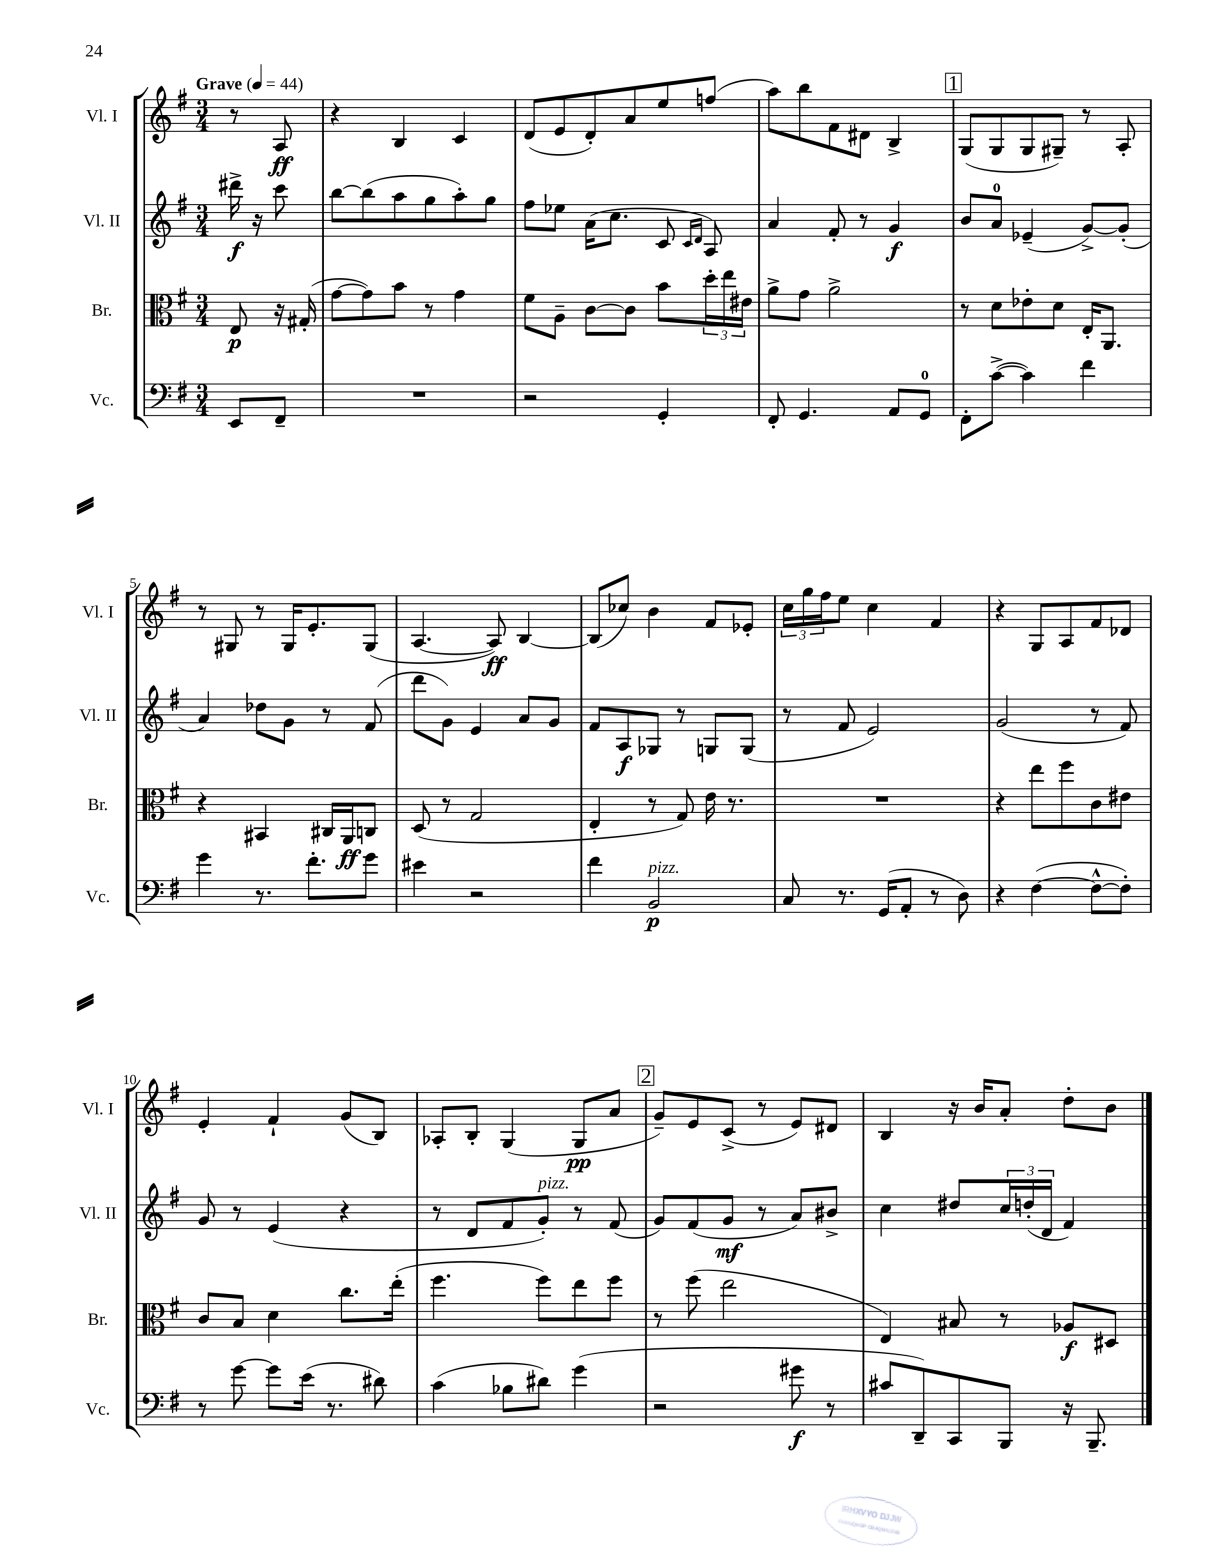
<<
\new StaffGroup <<
\new Staff = "s0" \with { instrumentName = "Vl. I" shortInstrumentName = "Vl. I" } {
    \clef treble \key g \major \numericTimeSignature \time 3/4 \partial 4 \tempo "Grave" 4 = 44
    r8 a8\ff |
    r4 b4 c'4 |
    d'8( e'8 d'8-.) a'8 e''8 f''8( |
    a''8) b''8 fis'8 dis'8 b4-> |
    \mark \markup { \box "1" } g8( g8 g8 gis8--) r8 a8-. |
    r8 gis8 r8 gis16 e'8.-. gis8( |
    a4.~ a8\ff) b4~ |
    b8( ces''8) b'4 fis'8 ees'8-. |
    \tuplet 3/2 { c''16 g''16 fis''16 } e''8 c''4 fis'4 |
    r4 g8 a8 fis'8 des'8 |
    e'4-. fis'4-! g'8( b8) |
    aes8-. b8-. g4( g8\pp a'8 |
    \mark \markup { \box "2" } g'8--) e'8 c'8->( r8 e'8) dis'8 |
    b4 r16 b'16 a'8-. d''8-. b'8 \bar "|." |
}
\new Staff = "s1" \with { instrumentName = "Vl. II" shortInstrumentName = "Vl. II" } {
    \clef treble \key g \major \numericTimeSignature \time 3/4 \partial 4
    dis'''16->\f r16 c'''8 |
    b''8~ b''8( a''8 g''8 a''8-.) g''8 |
    fis''8 ees''8 a'16( c''8. c'8 \grace { c'16 d'16 } a8) |
    a'4 fis'8-. r8 g'4\f |
    \mark \markup { \box "1" } b'8 a'8-0 ees'4--( g'8~->) g'8-.( |
    a'4) des''8 g'8 r8 fis'8( |
    d'''8 g'8) e'4 a'8 g'8 |
    fis'8 a8\f ges8 r8 g8 g8( |
    r8 fis'8 e'2) |
    g'2( r8 fis'8) |
    g'8 r8 e'4( r4 |
    r8 d'8 fis'8 g'8-.^\markup { \italic "pizz." }) r8 fis'8( |
    \mark \markup { \box "2" } g'8) fis'8( g'8\mf r8 a'8) bis'8-> |
    c''4 dis''8 \tuplet 3/2 { c''16 d''16-.( d'16 } fis'4) \bar "|." |
}
\new Staff = "s2" \with { instrumentName = "Br." shortInstrumentName = "Br." } {
    \clef alto \key g \major \numericTimeSignature \time 3/4 \partial 4
    e8\p r16 gis16-.( |
    g'8~ g'8) b'8 r8 g'4 |
    fis'8 a8-- c'8~ c'8 b'8 \tuplet 3/2 { d''16-. e''16 eis'16 } |
    a'8-> g'8 a'2-> |
    \mark \markup { \box "1" } r8 d'8 ees'8-. d'8 e16-. a,8. |
    r4 bis,4 cis16 a,16\ff c8 |
    d8( r8 g2 |
    e4-. r8 g8) e'16 r8. |
    R2. |
    r4 e''8 fis''8 c'8 eis'8 |
    c'8 b8 d'4 c''8. e''16-.( |
    fis''4. fis''8) e''8 fis''8 |
    \mark \markup { \box "2" } r8 fis''8( e''2 |
    e4) bis8 r8 aes8\f dis8 \bar "|." |
}
\new Staff = "s3" \with { instrumentName = "Vc." shortInstrumentName = "Vc." } {
    \clef bass \key g \major \numericTimeSignature \time 3/4 \partial 4
    e,8 fis,8-- |
    R2. |
    r2 g,4-. |
    fis,8-. g,4. a,8 g,8-0 |
    \mark \markup { \box "1" } fis,8-. c'8~->( c'4) fis'4 |
    g'4 r8. fis'8.-. g'8 |
    eis'4 r2 |
    fis'4 b,2\p^\markup { \italic "pizz." } |
    c8 r8. g,16( a,8-. r8 d8) |
    r4 fis4~( fis8~-^ fis8-.) |
    r8 g'8~ g'8 e'16( r8. dis'8) |
    c'4( bes8 dis'8) g'4( |
    \mark \markup { \box "2" } r2 gis'8\f r8 |
    cis'8 d,8--) c,8 b,,8 r16 b,,8.-- \bar "|." |
}
>>
>>
